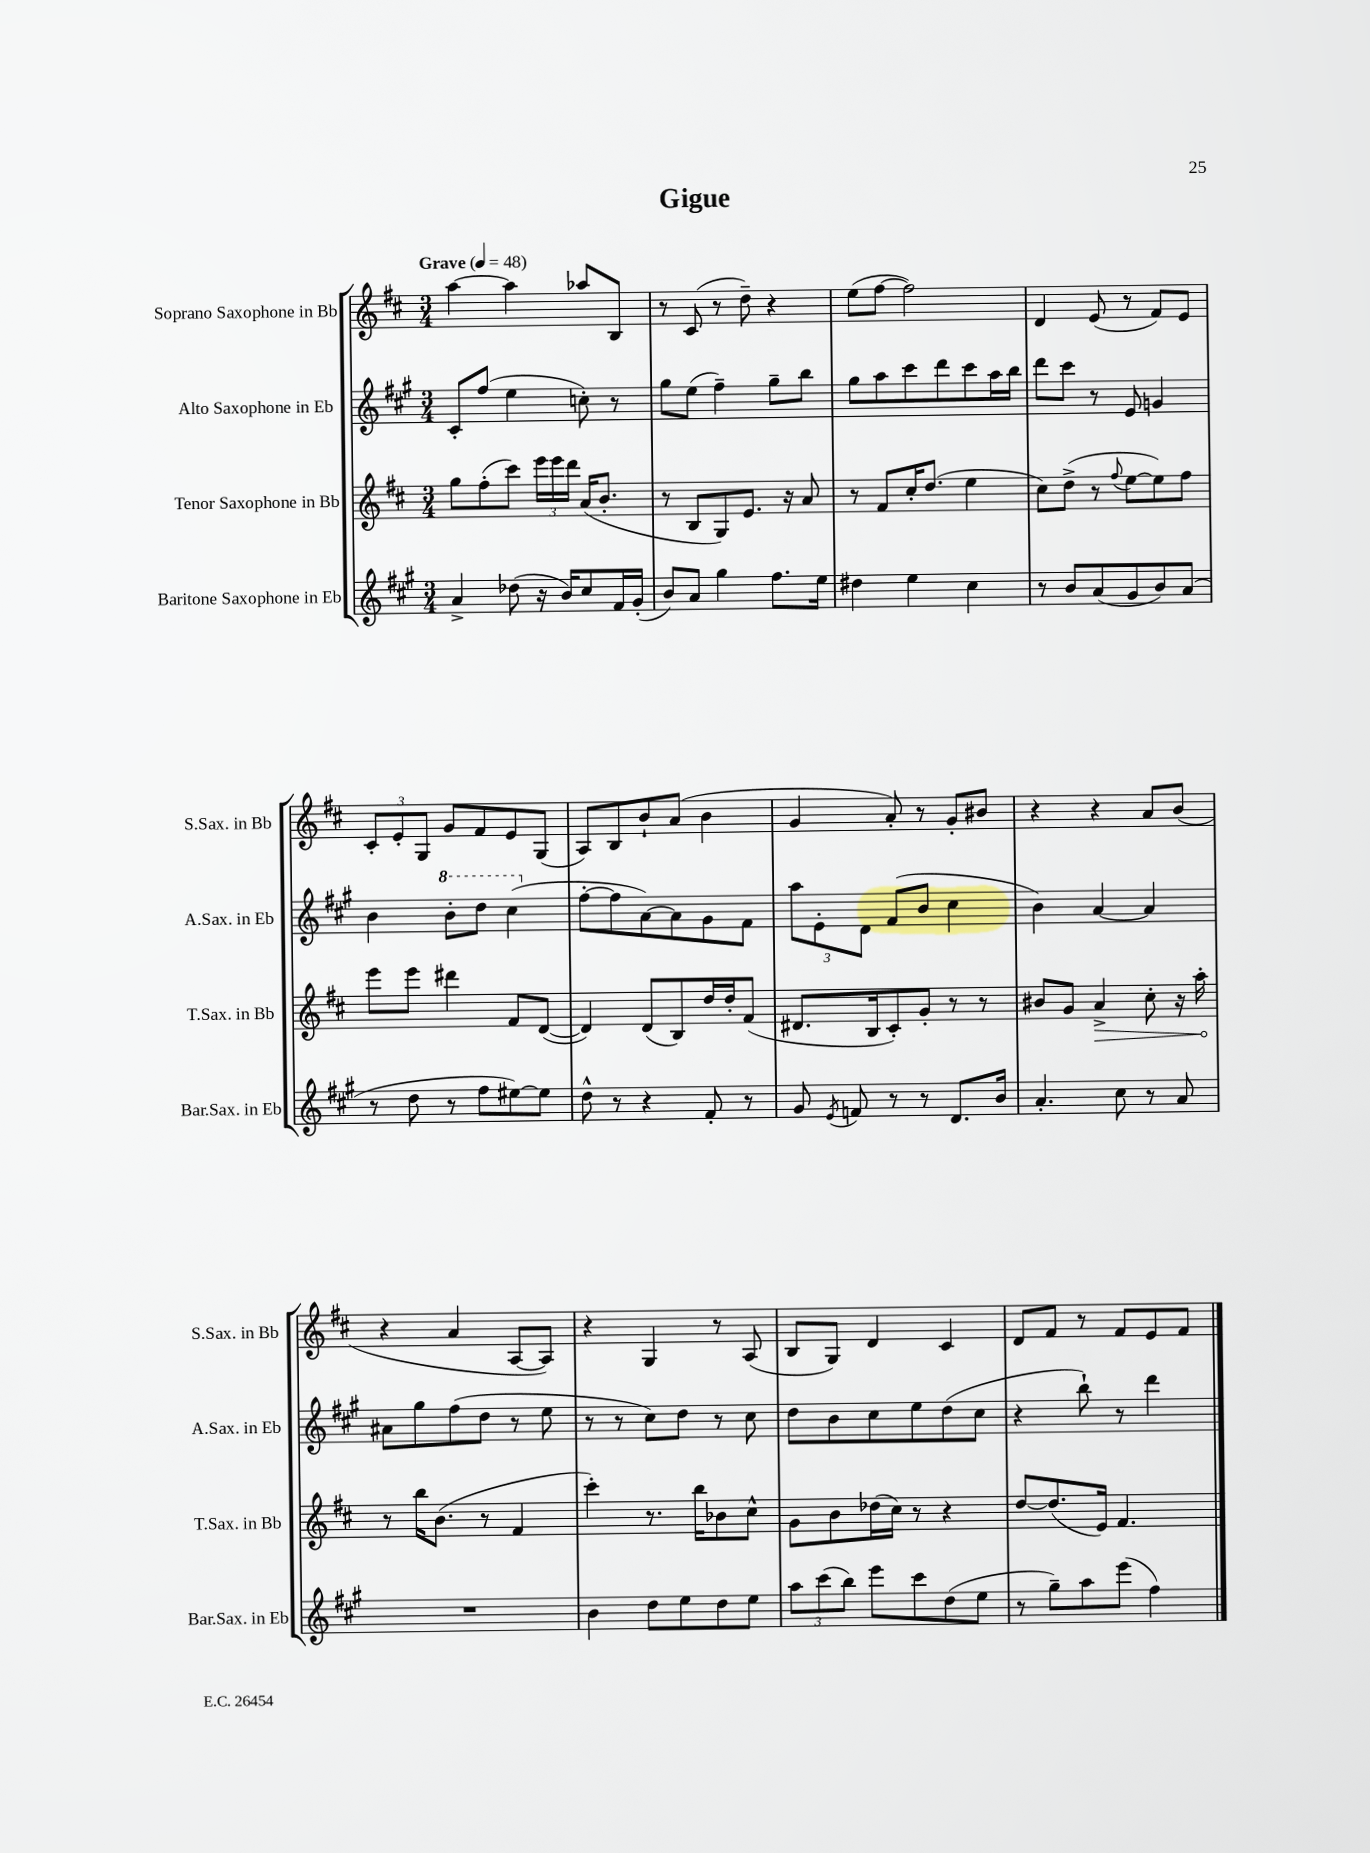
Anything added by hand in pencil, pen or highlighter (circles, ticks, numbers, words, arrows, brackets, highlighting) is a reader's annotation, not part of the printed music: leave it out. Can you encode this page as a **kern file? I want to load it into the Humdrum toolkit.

**kern	**kern	**dynam	**kern	**kern
*part4	*part3	*part3	*part2	*part1
*staff4	*staff3	*staff3	*staff2	*staff1
*I"Baritone Saxophone in Eb	*I"Tenor Saxophone in Bb	*	*I"Alto Saxophone in Eb	*I"Soprano Saxophone in Bb
*I'Bar.Sax. in Eb	*I'T.Sax. in Bb	*	*I'A.Sax. in Eb	*I'S.Sax. in Bb
*clefG2	*clefG2	*	*clefG2	*clefG2
*k[f#c#g#]	*k[f#c#]	*	*k[f#c#g#]	*k[f#c#]
*M3/4	*M3/4	*	*M3/4	*M3/4
*MM48	*MM48	*	*MM48	*MM48
=1	=1	=1	=1	=1
!	!	!	!	!LO:TX:a:B:t=Grave
4a^/	8gg\L	.	8c#'/L	[4aa\
.	(8ff#'\	.	(8ff#/J	.
(8dd-X\	8ccc#\J)	.	4ee\	4aa\]
16r	24eee\LL	.	.	.
.	24eee\	.	.	.
16b/KL)	.	.	.	.
.	24ddd\JJ	.	.	.
8cc#/	(16a/KL	.	8ccn'\)	8aa-X/L
.	8.b'/J	.	.	.
16f#/L	.	.	8r	8B/J
(16g#'/JJ	.	.	.	.
=2	=2	=2	=2	=2
8b/L)	8r	.	8gg#\L	8r
8a/J	8B/L	.	(8ee\J	(8c#/
4gg#\	8G/)	.	4ff#~\)	8r
.	8.e/J	.	.	8dd~\)
8.ff#\L	.	.	8gg#~\L	4r
.	16r	.	.	.
.	8a/	.	8bb\J	.
16ee\Jk	.	.	.	.
=3	=3	=3	=3	=3
4dd#X\	8r	.	8gg#\L	(8ee\L
.	8f#/L	.	8aa\	[8ff#\J
4ee\	16cc#'/K	.	8ccc#\	2ff#\])
.	(8.dd/J	.	.	.
.	.	.	8ddd\	.
4cc#\	4ee\	.	8ccc#\	.
.	.	.	16aa\L	.
.	.	.	16bb\JJ	.
=4	=4	=4	=4	=4
8r	8cc#\L)	.	8ddd\L	4d/
8b/L	(8dd^\J	.	8ccc#\J	.
(8a/	8r	.	8r	(8e/
.	8qqff#/	.	.	.
8g#/	[8ee\L	.	8e/	8r
8b/)	8ee\])	.	4gn/	8f#/L)
(8a/J	8ff#\J	.	.	8e/J
!!LO:LB:g=z
=5	=5	=5	=5	=5
8r	8eee\L	.	4b\	12c#'/L
.	.	.	.	12e'/
8dd\	8eee\J	.	.	.
.	.	.	.	12G/J
*	*	*	*8va	*
8r	4ddd#X\	.	8bb'\L	8g/L
8ff#\L	.	.	8ddd\J	8f#/
[8ee#X\)	8f#/L	.	(4ccc#\	8e/
8ee#\J]	([8d/J	.	.	(8G/J
=6	=6	=6	=6	=6
*	*	*	*X8va	*
8dd^^\	4d/])	.	[8ff#'\L	8A/L)
8r	.	.	8ff#\]	8B/
4r	(8d/L	.	[8a\)	8b`/
.	8B/)	.	8a\]	(8a/J
8f#'/	16dd/L	.	8g#\	4b\
.	16dd'/J	.	.	.
8r	(8f#/J	.	8f#\J	.
=7	=7	=7	=7	=7
8g#/	8.d#X/L	.	12aa\L	4g/
.	.	.	12e'\	.
8qe/	.	.	.	.
8fn/	.	.	.	.
.	.	.	12d\J	.
.	16B/k	.	.	.
8r	8c#'/)	.	(8f#/L	8a'/)
8r	8g'/J	.	8b/J	8r
8.d/L	8r	.	4cc#\	8g'/L
.	8r	.	.	8b#X/J
16b/Jk	.	.	.	.
=8	=8	=8	=8	=8
4.a'/	8b#X/L	.	4b\)	4r
.	8g/J	.	.	.
!	!	!LO:HP:b	!	!
.	4a^/	>	[4a/	4r
8cc#\	.	.	.	.
8r	8cc#'\	.	4a/]	8a/L
8a/	16r	.	.	(8b/J
.	16aa'\	.	.	.
.	.	]	.	.
!!LO:LB:g=z
=9	=9	=9	=9	=9
2.r	8r	.	8a#X\L	4r
.	16bb\KL	.	8gg#\	.
.	(8.b\J	.	.	.
.	.	.	(8ff#\	4a/
.	8r	.	8dd\J	.
.	4f#/	.	8r	[8A/L
.	.	.	8ee\	8A/J])
=10	=10	=10	=10	=10
4b\	4ccc#'\)	.	8r	4r
.	.	.	8r	.
8dd\L	8.r	.	8cc#\L)	4G/
8ee\	.	.	8dd\J	.
.	16bb\KL	.	.	.
8dd\	8b-X\	.	8r	8r
8ee\J	8cc#^^\J	.	8cc#\	(8A/
=11	=11	=11	=11	=11
12aa\L	8g\L	.	8dd\L	8B/L
(12ccc#\	.	.	.	.
.	8b\	.	8b\	8G/J)
12bb\J)	.	.	.	.
8eee\L	(16dd-X\L	.	8cc#\	4d/
.	16cc#\JJ)	.	.	.
8ccc#\	8r	.	8ee\	.
(8dd\	4r	.	(8dd\	4c#/
8ee\J	.	.	8cc#\J	.
=12	=12	=12	=12	=12
8r	[8dd/L	.	4r	8d/L
8gg#~\L)	(8.dd/]	.	.	8f#/J
8aa\	.	.	8bb`\)	8r
.	16e/Jk)	.	.	.
(8eee\J	4.f#/	.	8r	8f#/L
4ff#\)	.	.	4ddd\	8e/
.	.	.	.	8f#/J
==	==	==	==	==
*-	*-	*-	*-	*-
